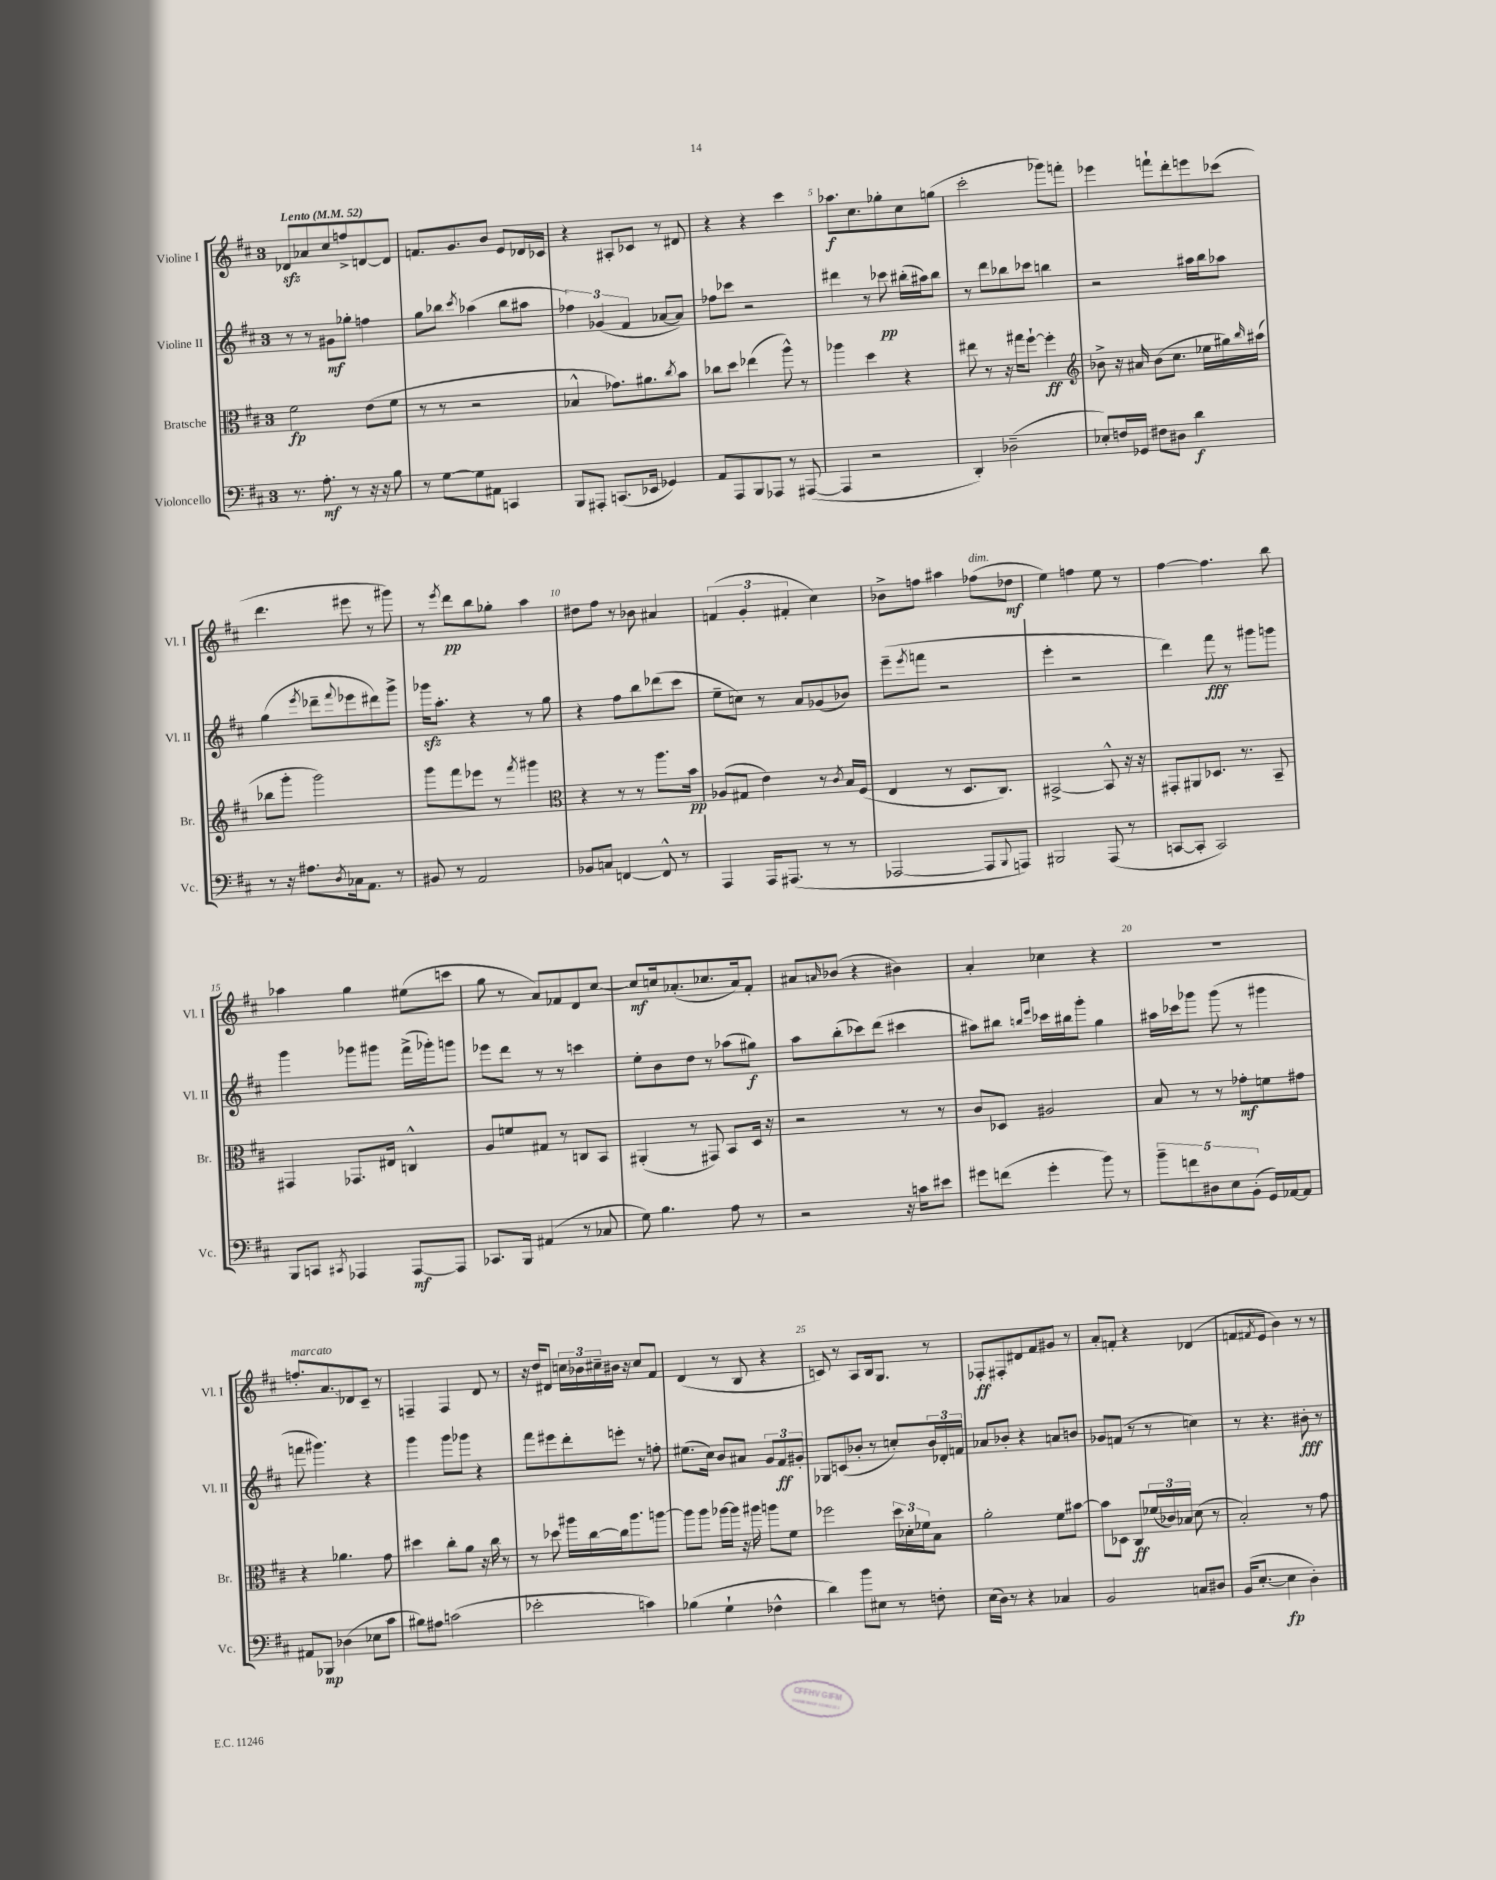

**kern	**kern	**kern	**kern
*staff4	*staff3	*staff2	*staff1
*clefF4	*clefC3	*clefG2	*clefG2
*k[f#c#]	*k[f#c#]	*k[f#c#]	*k[f#c#]
*M3/4	*M3/4	*M3/4	*M3/4
*MM52	*MM52	*MM52	*MM52
8.r	2f#	8r	8d-
.	.	8r	8a-
8.A'	.	.	.
.	.	8g#	8cc#
8r	.	8gg-'	8ff^
16r	(8e	4ff	[8d
16r	.	.	.
8B	8f#	.	8d]
=	=	=	=
8r	8r	8gg	8.f
[8G	8r	8bb-	.
.	.	.	8.g
.	.	8qccc#	.
8G]	2r	(4aa-	.
8AA#	.	.	8b
4CC	.	8bb-	8e
.	.	8aa#	16d-
.	.	.	16c-
=	=	=	=
8BBB	4B-^^	6ff-)	4r
8AAA#'	.	.	.
.	.	(6g-	.
(8.CC	8.g-)	.	8A#'
.	.	6f#	.
.	.	.	8c-
16EE-	8.a#	.	.
4GG-)	.	[8a-	8r
.	8qcc#	.	.
.	8b	8a-])	8d#
=	=	=	=
8AA	8cc-	8ff-	4r
8AAA	8dd	8ccc-	.
8BBB	(4ee-	2r	4r
8AAA-	.	.	.
8r	8aa^^)	.	4ccc#
([8AAA#	8r	.	.
=	=	=	=
4AAA#]	4aa-	4ddd#	8.aa-
.	.	.	8.cc#
2r	4dd	8r	.
.	.	8ccc-	8gg-'
.	4r	(16bb#'	8cc#
.	.	16aa#)	.
.	.	8bb#	(8gg
=	=	=	=
4DD')	8ee#	8r	2ccc#'
.	8r	8ddd	.
(2D-~	16r	8bb-	.
.	16gg#	.	.
.	[8ff#`	8ccc-	.
.	4ff#']	4bb	8ggg-)
.	.	.	8fff'
=	=	=	=
*	*clefG2	*	*
8E-')	8b-^	2r	4eee-
16F	16r	.	.
16GG-	16a#	.	.
8F#	(8b-	.	8fff`
8D#	8.cc#	.	8ddd'
4d	.	16aa#	8eee
.	16ee-	16bb	.
.	16gg#)	8aa-	(8ccc-
.	16qqbb	.	.
.	(16aa#	.	.
=	=	=	=
8r	8bb-	(4gg	4.ddd
16r	8ggg'	.	.
8.A#	.	.	.
.	.	8qeee	.
.	2ggg)	8ddd-~	.
8qD	.	8qqfff#	.
16C-	.	8eee-	8eee#
8.AA	.	.	.
.	.	8ddd#)	8r
8r	.	8ggg^	8ggg#)
=	=	=	=
8BB#	8ggg	16ggg-	8r
.	.	8.aa'	.
.	.	.	8qeee
8r	8fff#	.	8ddd
2AA	8eee-	4r	8bb
.	8r	.	8gg-'
.	8qfff#	.	.
.	4ggg#	8r	4aa
.	.	8gg	.
=	=	=	=
*	*clefC3	*	*
8BB-	4r	4r	8dd#
8C	.	.	8ff#
[4FF	8r	8ff#	8r
.	8r	8bb	8b-
8FF^^]	8.aa	(8ddd-	4a#
8r	.	8ccc#	.
.	16b	.	.
=	=	=	=
4AAA	(8A-	8ee~	(6f
.	8G#	8cc)	.
.	.	.	6g'
16AAA	4e)	8r	.
(8.AAA#	.	.	.
.	.	.	6f#'
.	.	8a	.
8r	8r	(8g-	4cc#)
.	8qc#	.	.
8r	16B	8b-)	.
.	(16F#	.	.
=	=	=	=
[2AAA-	4E	(8eee~	8b-^
.	.	8qeee	.
.	.	8fff	8ff
.	8r	2r	4aa#
.	8.D	.	.
8AAA-]	.	.	(8ff-
.	8.C#)	.	.
8qqBBB	.	.	.
8AAA)	.	.	8dd-
=	=	=	=
2BBB#	[2BB#^	4eee'	4ee)
.	.	2r	4ff
(8AAA	8BB#^^]	.	8ee
8r	16r	.	8r
.	16r	.	.
=	=	=	=
[8CC	8GG#'	4ddd)	[4ff#
8CC']	8AA#	.	.
2CC)	8.D-	8fff#	4.ff#]
.	.	8r	.
.	8.r	.	.
.	.	8ggg#	.
.	8BB~	8ggg	8bb
=	=	=	=
8BBB	4GG#	4ggg	4aa-
8CC	.	.	.
8qCC#	.	.	.
4AAA-	8.GG-	8ggg-	4gg
.	.	8ggg#	.
.	16E#	.	.
[8AAA-	4C^^	(16fff#^	(8ee#
.	.	16ggg-')	.
8AAA-]	.	8ggg	8ccc
=	=	=	=
8.CC-	8A	8eee-	8gg
.	8f	8ddd	8r
16BBB	.	.	.
(4AA#	8G#	8r	8a)
.	8r	8r	8f-
8r	8C	4ccc	8d
8C-	8BB	.	[8cc#
=	=	=	=
8G)	(4AA#'	8ee'	8cc#]
4.B	.	8b	16cc
.	.	.	(8.a-'
.	8r	8dd	.
.	8GG#)	8r	8.cc-
8A	8BB	(8aa-	.
.	.	.	16a-)
8r	16D	8gg#)	8f#'
.	16r	.	.
=	=	=	=
2r	2r	8aa	8a#
.	.	.	16qqa
.	.	(8bb'	(8b-
.	.	8ccc-)	4r
.	.	(8ddd	.
16r	8r	4ccc#	4b#)
16c	.	.	.
8e#	8r	.	.
=	=	=	=
8g#	8c#	8aa#)	4a'
(8f	8D-	8bb#	.
.	.	16qqbb	.
.	.	16qqeee	.
4g#'	2A#	16ccc-	4cc-
.	.	16bb#	.
.	.	8ggg'	.
8b)	.	4gg	4r
8r	.	.	.
=	=	=	=
10b~	8B	16aa#	2.r
.	.	16ccc-	.
10f	.	.	.
.	8r	8ggg-	.
10D#	.	.	.
.	8r	(8ggg-	.
10E	.	.	.
.	8g-'	8r	.
(10BB'	.	.	.
16GG)	8f	4ggg#	.
[16AA-	.	.	.
8AA-]	8g#	.	.
=	=	=	=
8AA#	4r	8fff	8.ff'
8BBB-	.	4.ggg#)	.
.	.	.	8.a
(4D-	4.a-	.	.
.	.	.	8d-
8E-	.	4r	8c#~
8c#	8g	.	8r
=	=	=	=
8B#)	4dd#	4ggg	4F~
8A#	.	.	.
(2c	8cc#'	8ggg	4F
.	8a	8ggg-	.
.	16r	4r	8d
.	16cc#	.	.
.	8r	.	8r
=	=	=	=
2e-'	8r	8fff#	16r
.	.	.	16dd
.	8dd-	8eee#	8d#
.	16aa#	8ddd'	24cc
.	.	.	24b-
.	[16cc#	.	.
.	.	.	24cc#~
.	16cc#]	8eee'	16b#
.	8.aa#	.	16r
4c)	.	8r	8cc#
.	[8aa	8ff'	8f#
=	=	=	=
(4B-	8aa]	(8.ee#	(4d
.	8aa	.	.
.	.	16cc#)	.
4G`	[16aa-	8b	8r
.	16aa-]	.	.
.	16r	8a#	8B
.	16aa#	.	.
4F-^^	8aa	12g	4r
.	.	12f#	.
.	8f#	.	.
.	.	12g#'	.
=	=	=	=
4d)	2ff-	8G-	8c)
.	.	(8c	8r
8b	.	8b-'	8A
8E#	.	8r	16B
.	.	.	8.G
8r	24dd	8cc')	.
.	24d-'	.	.
.	24f-	.	.
8F'	8B	24b-	8r
.	.	24d-'	.
.	.	24f	.
=	=	=	=
(16E	2a'	8a-	8F-'
16D)	.	.	.
8r	.	8b-'	8F#'
4r	.	4r	8d#
.	.	.	8f#
4C-	8f#	8a	8g#
.	[8b#	8b	8r
=	=	=	=
2BB	8b#]	8g-	8a'
.	8D-	(8f	8f'
.	8C#	8r	4r
.	(24f-	8r	.
.	24c-)	.	.
.	24B-	.	.
8C	(8d	4cc)	(4d-
8D#	8r	.	.
=	=	=	=
(16BB	2B')	8r	8f
[8.E'	.	.	.
.	.	.	8qf#
.	.	4.r	8e
4E]	.	.	4b)
4D')	8r	8b#'	8r
.	8g	8r	8r
==	==	==	==
*-	*-	*-	*-
